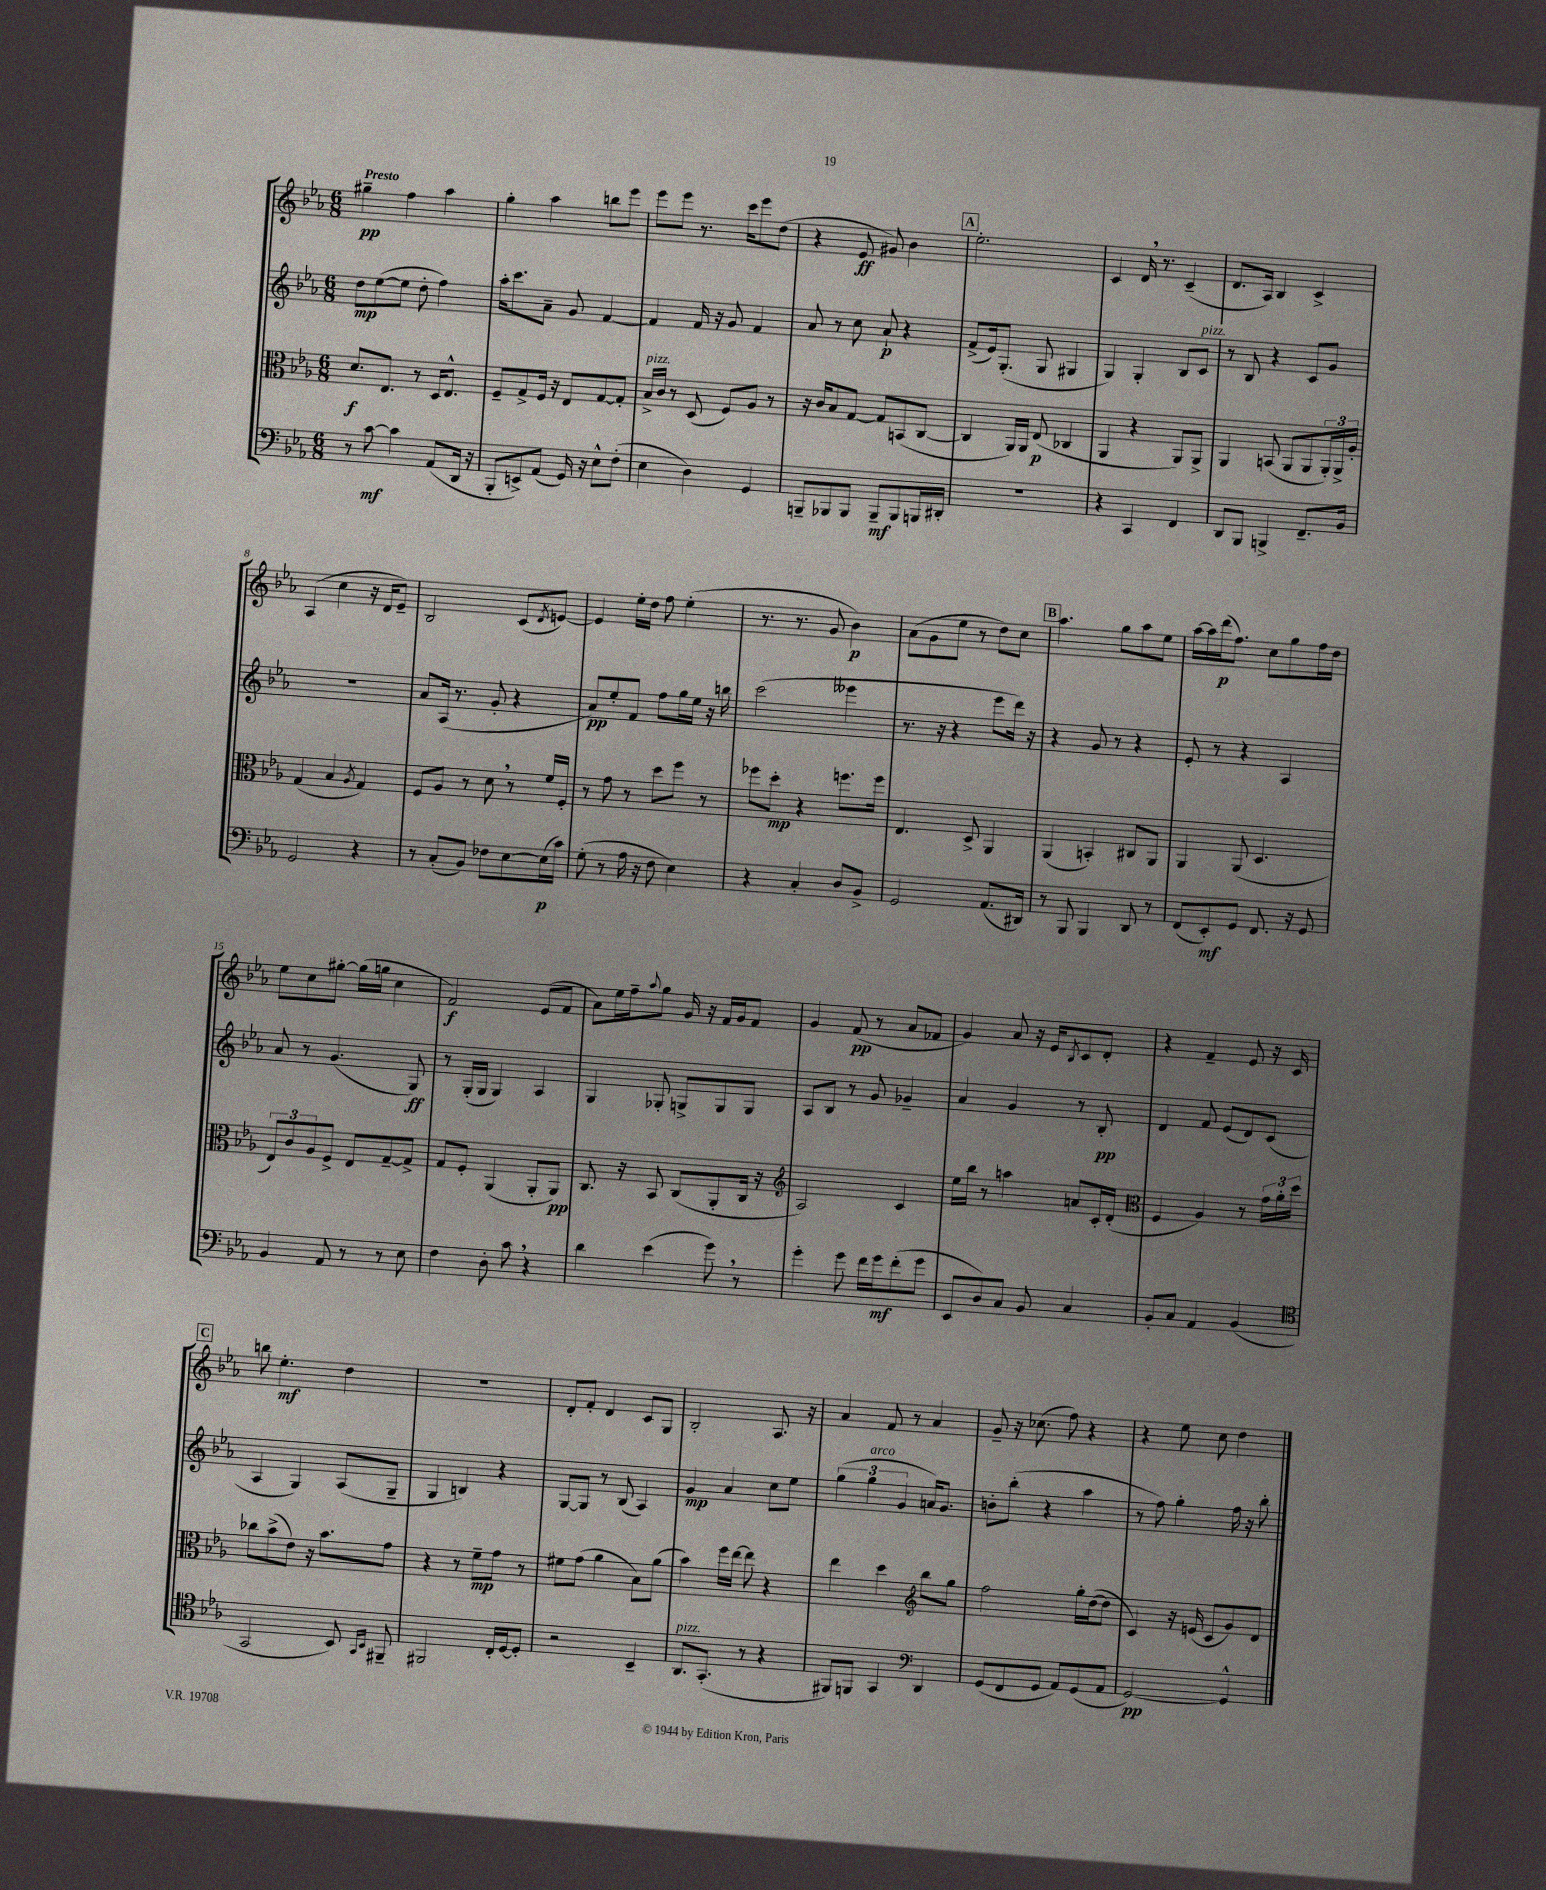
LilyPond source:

<<
\new StaffGroup <<
\new Staff = "s0" {
    \clef treble \key ees \major \numericTimeSignature \time 6/8 \tempo "Presto"
    gis''4--\pp f''4 aes''4 |
    g''4-. aes''4 b''8 ees'''8 |
    ees'''8 ees'''8 r8. c'''16 ees'''8 d''8( |
    r4 ees'8\ff gis'8) bes'4 |
    \mark \markup { \box "A" } ees''2.-. |
    c'4 d'16 \breathe r8. c'4--( |
    d'8. aes16) bes4 c'4-> |
    aes4( c''4 r16 d'16 ees'8--) |
    bes2 c'8( \acciaccatura { d'8 } e'8~) |
    e'4 ees''16-. d''16 f''8 ees''4-.( |
    r8. r8. g'8 bes'4\p) |
    aes'8( g'8 ees''8 r8 d''8) c''8 |
    \mark \markup { \box "B" } aes''4. g''8 aes''8 ees''8 |
    aes''16~ aes''16 d'''16\p( f''8.) c''8 g''8 f''16 d''16 |
    ees''8 c''8 gis''8~-. gis''16( g''16 c''4 |
    f'2\f) ees'8( f'8 |
    aes'8) ees''16 f''16-- \appoggiatura { aes''8 } g''8 g'16 r16 f'16 g'16 f'8 |
    g'4 f'8\pp( r8 aes'8 fes'8 |
    g'4) aes'8 r16 ees'16 \acciaccatura { bes8 } c'8 d'8-. |
    r4 f'4-- ees'8 r16 c'16 |
    \mark \markup { \box "C" } b''8 ees''4.-.\mf d''4 |
    R2. |
    d'8-. f'8-. d'4 c'8 g8 |
    bes2-. aes8. r16 |
    aes'4 f'8 r8 aes'4 |
    g'8-- r16 ces''8.( f''8) r4 |
    r4 ees''8 c''8 d''4 \bar "|." |
}
\new Staff = "s1" {
    \clef treble \key ees \major \numericTimeSignature \time 6/8
    d''8\mp ees''8~( ees''8 d''8-. f''4) |
    aes''16-. c'''8. aes'8-- g'8 f'4~ |
    f'4 f'16 r16 g'8 f'4 |
    aes'8 r8 c''8 aes'8-!\p r4 |
    \mark \markup { \box "A" } f'8->( ees'16) g8.-.( g8 gis4 |
    g4) g4-. bes8 c'8^\markup { \italic "pizz." } |
    r8 bes8 r4 c'8 g'8 |
    R2. |
    aes'8 aes16( r8. g'8-. r4 |
    aes'8\pp) ees''8-. f'8 f''8 g''16 ees''16 r16 b''16 |
    c'''2( eeses'''4 |
    r8. r16 r4 ees'''8 d'''16) r16 |
    \mark \markup { \box "B" } r4 g'8 r8 r4 |
    ees'8-. r8 r4 aes4 |
    aes'8 r8 g'4.( g8\ff) |
    r8 g16-.( g16 g4) aes4 |
    g4 ges8-. g8-> g8 g8 |
    aes8 bes8 r8 g'8 ges'4-- |
    aes'4 g'4 r8 bes8-.\pp |
    d'4 f'8 ees'8( d'8) c'8( |
    \mark \markup { \box "C" } aes4 g4) aes8( g8-- |
    g4 b4) r4 |
    g8~ g8 r8 bes8( aes4) |
    g'4\mp aes'4 c''8 ees''8 |
    \tuplet 3/2 { g''4( g''4^\markup { \italic "arco" } g'4 } a'16) g'8. |
    b'8-. bes''8-.( r4 aes''4 |
    r8 f''8) g''4-. f''16 r16 bes''8-. \bar "|." |
}
\new Staff = "s2" {
    \clef alto \key ees \major \numericTimeSignature \time 6/8
    d'8.\f ees8. r8 d16 ees8.-^ |
    f8-- g8-> f16 r16 ees8 g8~ g8-. |
    bes16->^\markup { \italic "pizz." } c'16 r8 d8( f8) aes8 r8 |
    r16 c'16 bes8 g8~ g8 b,8( c8~ |
    \mark \markup { \box "A" } c4 aes,16) aes,16 ees8\p( ces4 |
    aes,4 r4 aes,8) aes,8-> |
    aes,4 b,8( aes,8 aes,8 \tuplet 3/2 { aes,16-.) aes,16-> aes16-. } |
    g4( bes4 \acciaccatura { aes8 } g4) |
    f8 aes8 r8 d'8 \breathe r8 f'16 f16-. |
    r8 g'8 r8 d''8 f''8 r8 |
    fes''8 d''8-.\mp r4 f''8. f''16 |
    ees4. d8-> aes,4 |
    \mark \markup { \box "B" } aes,4( b,4-.) cis8 aes,8 |
    aes,4 aes,8( d4. |
    \tuplet 3/2 { ees8) c'8 aes8 } f8-> ees8 g8~-- g8-> |
    g8 f8-. aes,4( aes,8-. aes,8\pp) |
    c8. r16 bes,8 c8( aes,8-. c16 r16 |
    \clef treble aes2) c'4 |
    ees''16 bes''16 r8 a''4 a'8 c'16-. d'16-.( |
    \clef alto f4 aes4) r8 \tuplet 3/2 { g'16 aes'16-. d''16 } |
    \mark \markup { \box "C" } ces''8 bes'8->( ees'8) r16 bes'8. g'8 |
    r4 r8 f'8--\mp g'8 r8 |
    fis'8 g'8( aes'4 bes8) aes'8( |
    bes'4) f''16 ees''16~ ees''8 r4 |
    ees''4 d''4 \clef treble bes''8 g''8 |
    f''2 g''16-. d''16~( d''8 |
    c'4) r16 e'16( c'8 g'8) d'8 \bar "|." |
}
\new Staff = "s3" {
    \clef bass \key ees \major \numericTimeSignature \time 6/8
    r8 c'8~\mf c'4 aes,8( d,16 r16 |
    bes,,8-. e,8->) aes,8( g,16) r16 ees8-^ f8-.( |
    ees4 d4) g,4 |
    b,,8-- bes,,8 bes,,8 bes,,8--\mf bes,,8 b,,16 dis,16-. |
    \mark \markup { \box "A" } R2. |
    r4 c,4 f,4 |
    d,8 bes,,8 b,,4-> f,8.-- bes,16 |
    g,2 r4 |
    r8 c8-.( bes,8) fes8 ees8~ ees16\p( c'16) |
    g8-.( r8 aes16 r16 f8 ees4) |
    r4 c4-. d8 bes,8-> |
    g,2 aes,8.( dis,16) |
    \mark \markup { \box "B" } r8 bes,,8 bes,,4 d,8 r8 |
    f,8( ees,8-.\mf) g,8 f,8. r16 g,8 |
    bes,4 aes,8 r8 r8 ees8 |
    f4 d8-. c'8 \breathe r4 |
    d'4 ees'4( g'8) \breathe r8 |
    g'4-. g'8 f'16 g'16\mf f'8-.( g'8 |
    ees,8 d8) c8 bes,8 c4 |
    bes,8-. c8 aes,4 bes,4( |
    \mark \markup { \box "C" } \clef tenor g,2 bes,8) \grace { g,16 bes,16 } fis,8-- |
    fis,2 c16-. d16~ d8-. |
    r2 bes,4-- |
    aes,8.^\markup { \italic "pizz." } g,8.-.( r8 r4 |
    fis,8) f,8 g,4 \clef bass d,4 |
    g,8( f,8 g,8 aes,8) g,8( aes,8 |
    g,2~\pp) g,4-^ \bar "|." |
}
>>
>>
